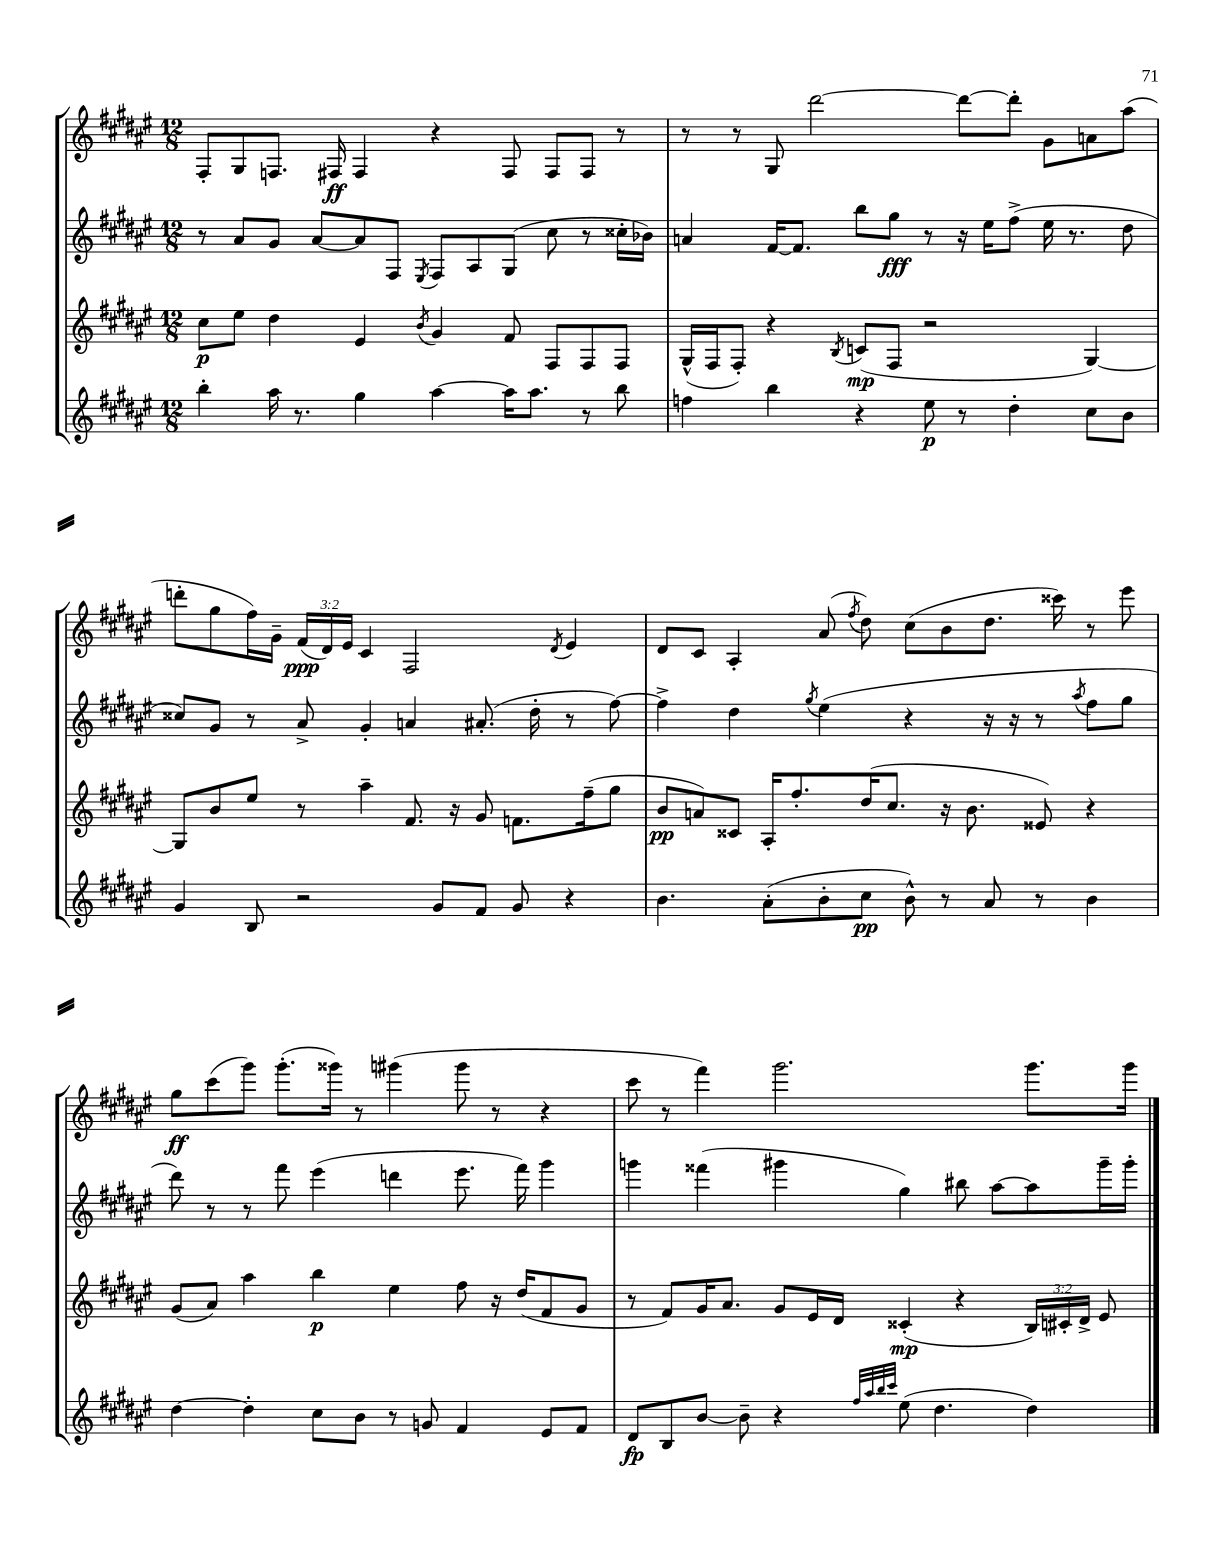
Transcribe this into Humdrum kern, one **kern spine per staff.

**kern	**kern	**kern	**kern
*staff4	*staff3	*staff2	*staff1
*clefG2	*clefG2	*clefG2	*clefG2
*k[f#c#g#d#a#e#]	*k[f#c#g#d#a#e#]	*k[f#c#g#d#a#e#]	*k[f#c#g#d#a#e#]
*M12/8	*M12/8	*M12/8	*M12/8
4bb'\	8cc#\L	8r	8F#'/L
.	8ee#\J	8a#/L	8G#/
16aa#\	4dd#\	8g#/J	8.F/J
8.r	.	.	.
.	.	[8a#/L	.
.	.	.	16F#/
4gg#\	4e#/	8a#/]	4F#/
.	.	8F#/J	.
.	8qb/	8qE#/	.
[4aa#\	4g#/	8F#/L	4r
.	.	8A#/	.
16aa#\]LK	8f#/	(8G#/J	8F#/
8.aa#\J	.	.	.
.	8F#/L	8cc#\	8F#/L
8r	8F#/	8r	8F#/J
8bb\	8F#/J	16cc##'\LL	8r
.	.	16b-\JJ)	.
=	=	=	=
4ff\	(16G#^^/LL	4a/	8r
.	16F#/J	.	.
.	8F#'/J)	.	8r
4bb\	4r	[16f#/LK	8G#/
.	.	8.f#/]J	.
.	.	.	[2ddd#\
.	8qB/	.	.
4r	(8c/L	8bb\L	.
.	8F#/J	8gg#\J	.
8ee#\	2r	8r	.
8r	.	16r	8ddd#\_L
.	.	16ee#\LK	.
4dd#'\	.	(8ff#^\J	8ddd#'\]J
.	.	16ee#\	8g#\L
.	.	8.r	.
8cc#\L	[4G#/)	.	8a\
8b\J	.	8dd#\	(8aa#\J
=	=	=	=
4g#/	8G#/]L	8cc##/L)	8ddd'\L
.	8b/	8g#/J	8gg#\
8B/	8ee#/J	8r	16ff#\L)
.	.	.	16g#~\JJ
2r	8r	8a#^/	(24f#/LL
.	.	.	24d#/)
.	.	.	24e#/JJ
.	4aa#~\	4g#'/	4c#/
.	8.f#/	4a/	2F#/
8g#/L	.	.	.
.	16r	.	.
8f#/J	8g#/	(8.a#'/	.
8g#/	8.f\L	.	.
.	.	16dd#'\	.
.	.	.	8qd#/
4r	.	8r	4e#/
.	(16ff#~\k	.	.
.	8gg#\J	[8ff#\)	.
=	=	=	=
4.b\	8b/L	4ff#^\]	8d#/L
.	8a/)	.	8c#/J
.	8c##/J	4dd#\	4A#'/
(8a#'\L	16A#'/LK	.	.
.	8.ff#'/	.	.
.	.	8qgg#/	.
8b'\	.	(4ee#\	(8a#/
.	.	.	8qff#/
8cc#\J	(16dd#/K	.	8dd#\)
.	8.cc#/J	.	.
8b^^\)	.	4r	(8cc#\L
8r	16r	.	8b\
.	8.b\	.	.
8a#/	.	16r	8.dd#\J
.	.	16r	.
8r	8e##/)	8r	.
.	.	.	16ccc##\)
.	.	8qaa#/	.
4b\	4r	8ff#\L	8r
.	.	8gg#\J	8eee#\
=	=	=	=
[4dd#\	(8g#/L	8ddd#\)	8gg#\L
.	8a#/J)	8r	(8ccc#\
4dd#'\]	4aa#\	8r	8ggg#\J)
.	.	8fff#\	(8.ggg#'\L
8cc#\L	4bb\	(4eee#\	.
.	.	.	16ggg##\Jk)
8b\J	.	.	8r
8r	4ee#\	4ddd\	(4ggg#\
8g/	.	.	.
4f#/	8ff#\	8.eee#\	8ggg#\
.	16r	.	8r
.	(16dd#/LK	16fff#\)	.
8e#/L	8f#/	4ggg#\	4r
8f#/J	8g#/J	.	.
=	=	=	=
8d#/L	8r	4ggg\	8ccc#\
8B/	8f#/L)	.	8r
[8b/J	16g#/K	(4fff##\	4fff#\)
.	8.a#/J	.	.
8b~\]	.	.	.
4r	8g#/L	4ggg#\	2.ggg#\
.	16e#/L	.	.
.	16d#/JJ	.	.
32qqff#/LLL	.	.	.
32qqaa#/	.	.	.
32qqbb/	.	.	.
32qqccc#/JJJ	.	.	.
(8ee#\	(4c##'/	4gg#\)	.
4.dd#\	.	.	.
.	4r	8bb#\	.
.	.	[8aa#\L	.
4dd#\)	24B/LL)	8aa#\]	8.ggg#\L
.	24c#'/	.	.
.	24d#^/JJ	.	.
.	8e#/	16ggg#~\L	.
.	.	16ggg#'\JJ	16ggg#\Jk
==	==	==	==
*-	*-	*-	*-
